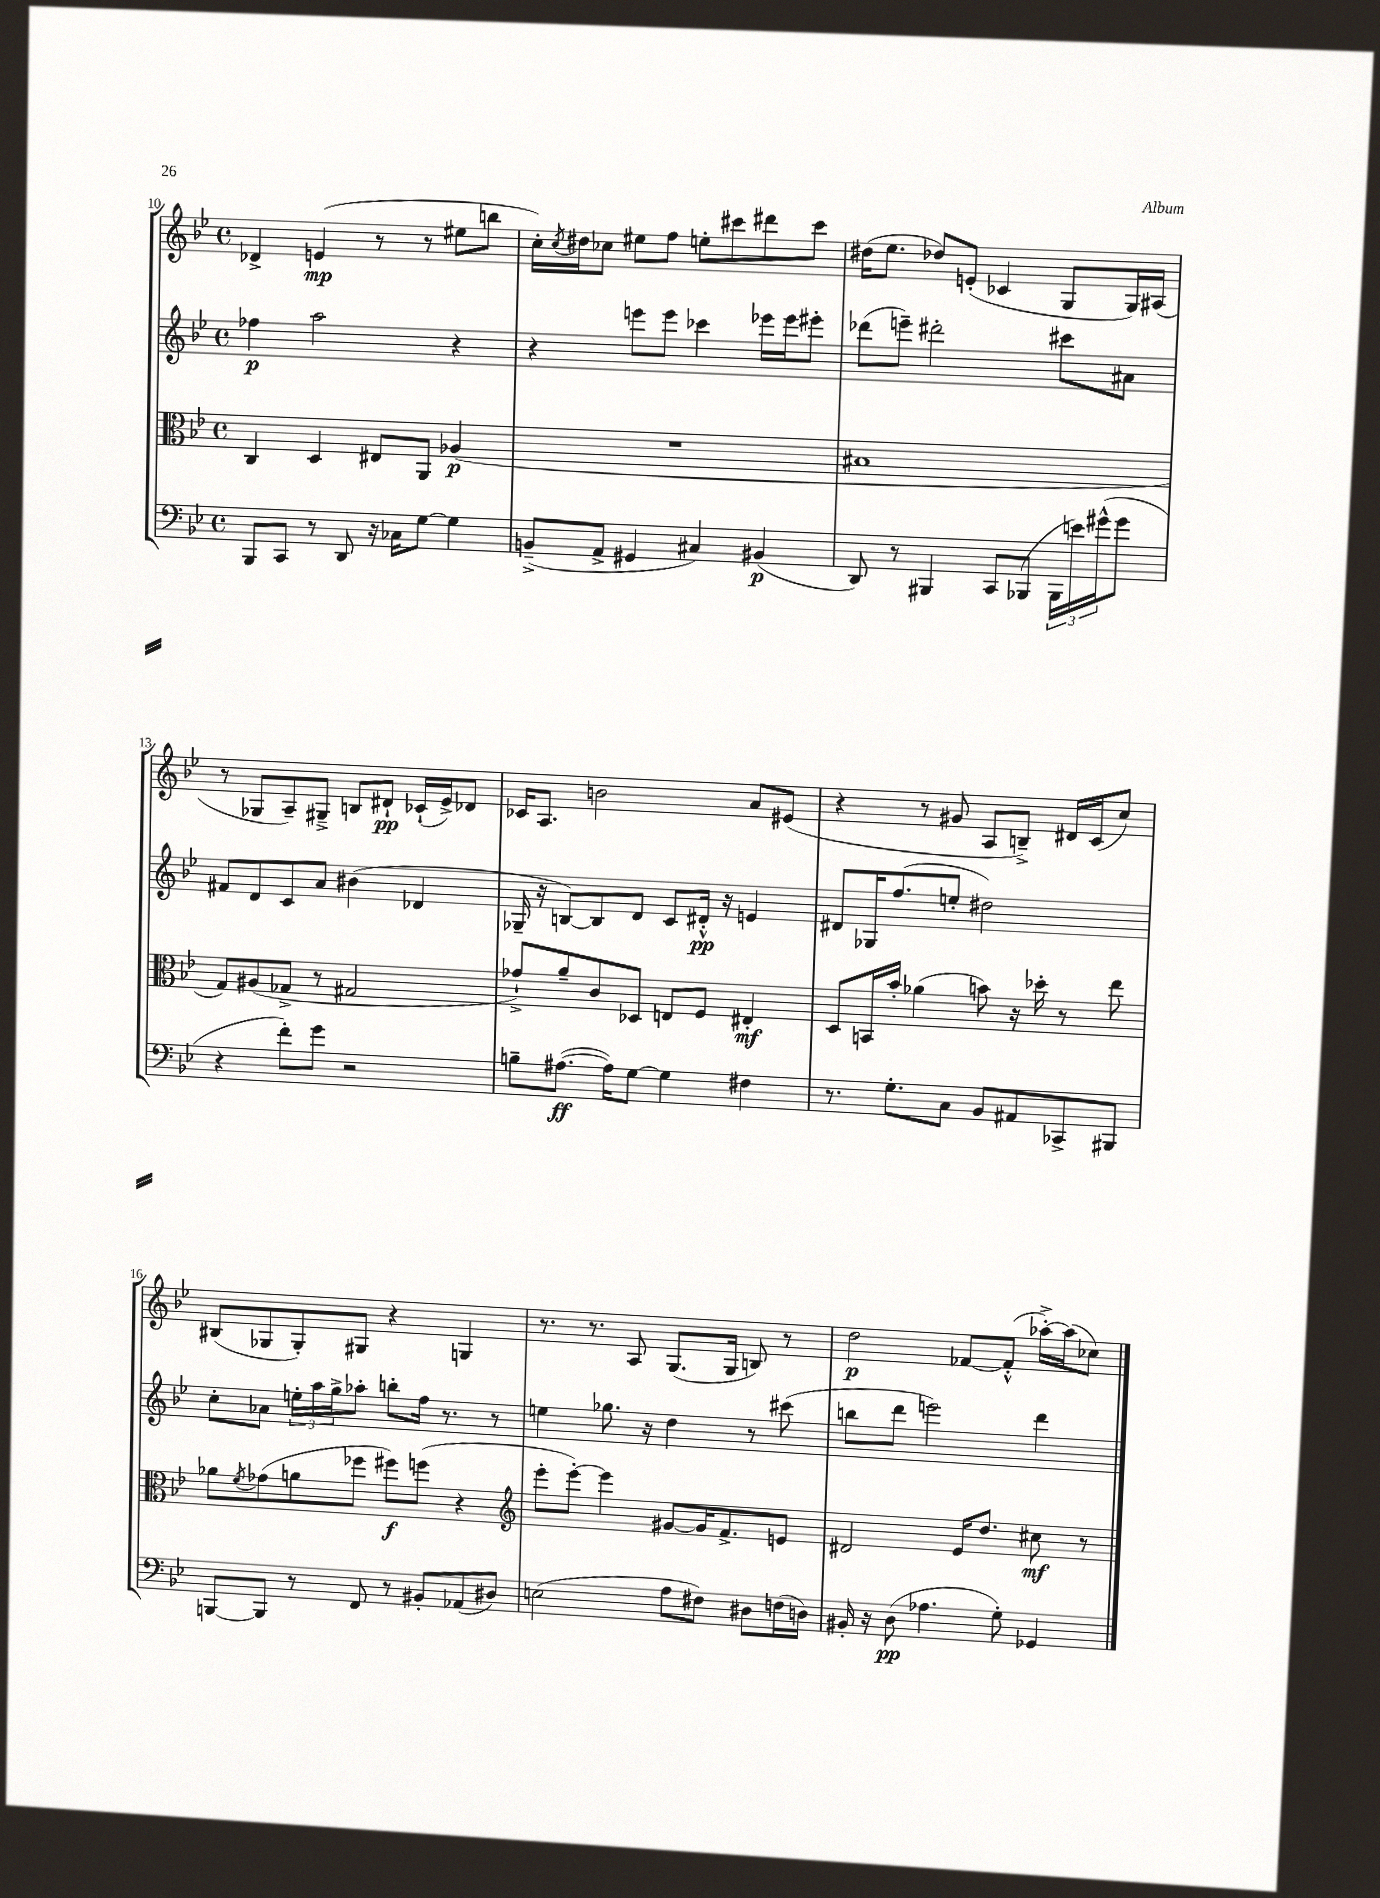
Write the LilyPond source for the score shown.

<<
\new StaffGroup <<
\new Staff = "s0" {
    \clef treble \key bes \major \defaultTimeSignature \time 4/4
    des'4-> e'4\mp( r8 r8 eis''8 b''8 |
    c''16-.) \acciaccatura { c''8 } dis''16 ces''8 eis''8 f''8 e''8-. cis'''8 dis'''8 cis'''8 |
    dis''16( ees''8. des''8) e'8-.( ces'4 g8 g16) ais16( |
    r8 ges8 a8--) gis8---> b8 dis'8-!\pp ces'16-!( ees'16->) des'8 |
    ces'16 a8. b'2 a'8 eis'8( |
    r4 r8 gis'8 a8 b8--->) dis'16 c'16( c''8) |
    bis8( ges8 ges8-.) gis8 r4 g4 |
    r8. r8. a8 g8.( g16 b8) r8 |
    d''2\p fes'8~ fes'8-.-^( aes''16~-.->) aes''16( ces''8) \bar "|." |
}
\new Staff = "s1" {
    \clef treble \key bes \major \defaultTimeSignature \time 4/4
    fes''4\p a''2 r4 |
    r4 e'''8 e'''8 ces'''4 ees'''16 ees'''16 eis'''8-. |
    des'''8( e'''8--) dis'''2-. cis'''8 ais'8 |
    fis'8 d'8 c'8 a'8 bis'4( des'4 |
    ges16-- r16 b8~) b8 d'8 c'8 dis'16-.-^\pp r16 e'4 |
    dis'8 ges16 f''8.( e''8-. dis''2) |
    c''8-. aes'8 \tuplet 3/2 { e''16-. a''16 g''16-> } aes''8-. b''8-. f''16 r8. r8 |
    e''4 ges''8. r16 d''4 r8 cis'''8( |
    b''8 d'''8 e'''2) d'''4 \bar "|." |
}
\new Staff = "s2" {
    \clef alto \key bes \major \defaultTimeSignature \time 4/4
    c4 d4 eis8 a,8 aes4\p( |
    R1 |
    bis1 |
    g8) ais8( ges8-> r8 gis2 |
    ges'8-!->) a'8-- c'8 des8 e8 f8 eis4-.\mf |
    d8 b,16 bes'16-. aes'4( b'8) r16 des''16-. r8 ees''8 |
    aes'8 \acciaccatura { f'8 } ges'8( a'8 fes''8 fis''8\f) f''8( r4 |
    \clef treble ees'''8-. ees'''8~-.) ees'''4 gis'8~ gis'16 f'8.-> e'8 |
    dis'2 ees'16 d''8. cis''8\mf r8 \bar "|." |
}
\new Staff = "s3" {
    \clef bass \key bes \major \defaultTimeSignature \time 4/4
    bes,,8 c,8 r8 d,8 r16 ces16 g8~ g4 |
    b,8--->( a,8-> gis,4 cis4) bis,4\p( |
    d,8) r8 bis,,4 c,8 bes,,8( \tuplet 3/2 { bes,,16 e'16) gis'16-^( } gis'8 |
    r4 f'8-.) g'8 r2 |
    b8-- ais8.~\ff( ais16) g8~ g4 fis4 |
    r8. g8.-. c8 bes,8 ais,8 ces,8-> bis,,8 |
    b,,8~ b,,8 r8 f,8 r8 bis,8-. aes,8( dis8) |
    e2( a8 fis8) dis8 f16( d16) |
    bis,16-. r16 d8\pp( aes4. g8-.) ges,4 \bar "|." |
}
>>
>>
\layout { \context { \Score currentBarNumber = #10 } }
